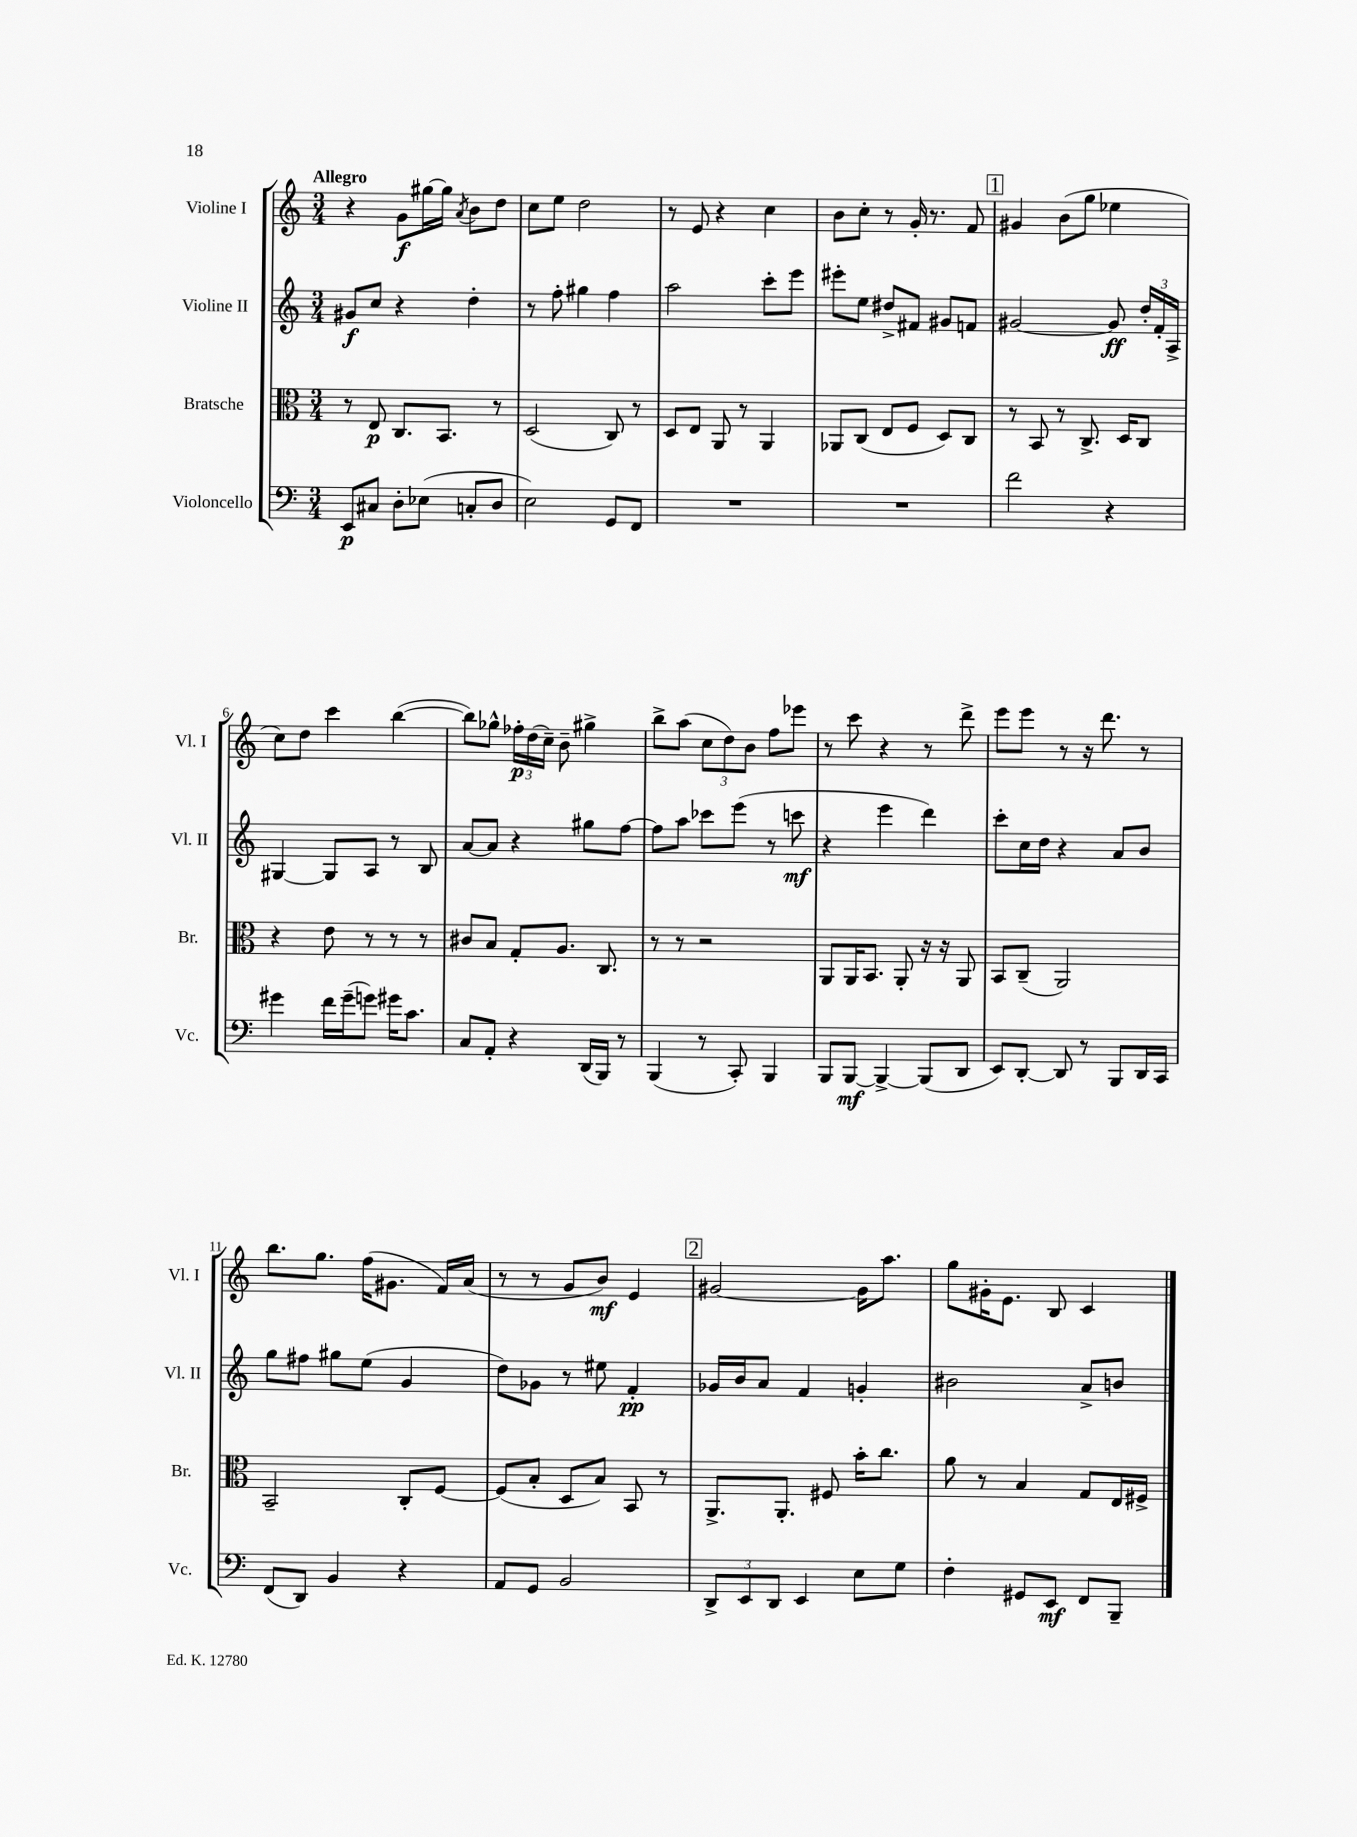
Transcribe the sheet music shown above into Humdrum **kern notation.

**kern	**kern	**kern	**kern
*staff4	*staff3	*staff2	*staff1
*clefF4	*clefC3	*clefG2	*clefG2
*k[]	*k[]	*k[]	*k[]
*M3/4	*M3/4	*M3/4	*M3/4
8EE	8r	8g#	4r
8C#	8E	8cc	.
8D'	8.C	4r	8g
(8E-	.	.	[16gg#
.	8.BB	.	16gg#]
.	.	.	8qa
8C'	.	4dd'	8b
8D	8r	.	8dd
=	=	=	=
2E)	(2D	8r	8cc
.	.	8ff'	8ee
.	.	4gg#	2dd
8GG	8C)	4ff	.
8FF	8r	.	.
=	=	=	=
2.r	8D	2aa	8r
.	8E	.	8e
.	8AA	.	4r
.	8r	.	.
.	4AA	8ccc'	4cc
.	.	8eee	.
=	=	=	=
2.r	8AA-	8eee#'	8b
.	(8C	8ee	8cc'
.	8E	8dd#^	8r
.	8F	8f#	16g'
.	.	.	8.r
.	8D)	8g#	.
.	8C	8f	8f
=	=	=	=
2f	8r	[2g#	4g#
.	8BB	.	.
.	8r	.	(8b
.	8.C^	.	8gg
4r	.	8g#]	4ee-
.	16D	.	.
.	8C	24dd'	.
.	.	24f'	.
.	.	24A^	.
=	=	=	=
4g#	4r	[4G#	8cc)
.	.	.	8dd
16f	8e	8G#]	4ccc
(16g#~	.	.	.
8g)	8r	8A	.
16g#	8r	8r	([4bb
8.c	.	.	.
.	8r	8B	.
=	=	=	=
8C	8c#	[8a	8bb])
8AA'	8B	8a]	8gg-^^
4r	8G'	4r	24ff-'
.	.	.	(24dd
.	.	.	24cc~)
.	8.A	.	8b~
(16DD	.	8gg#	4gg#^
16BBB)	8.C	.	.
8r	.	[8ff	.
=	=	=	=
(4BBB	8r	8ff]	8bb^
.	8r	8aa	(8aa
8r	2r	8ccc-	12cc
.	.	.	12dd)
8CC')	.	(8eee	.
.	.	.	12b
4BBB	.	8r	8ff
.	.	8ccc	8eee-
=	=	=	=
8BBB	8AA	4r	8r
[8BBB	16AA	.	8ccc
.	8.BB	.	.
4BBB^_	.	4eee	4r
.	8AA'	.	.
(8BBB]	16r	4ddd)	8r
.	16r	.	.
8DD	8AA	.	8ddd^
=	=	=	=
8EE)	8BB	8ccc'	8eee
[8DD'	(8C~	16cc	8eee
.	.	16dd	.
8DD]	2AA)	4r	8r
8r	.	.	16r
.	.	.	8.ddd
8BBB	.	8a	.
16DD	.	8b	8r
16CC	.	.	.
=	=	=	=
(8FF	2BB~	8gg	8.bb
8DD)	.	8ff#	.
.	.	.	8.gg
4BB	.	8gg#	.
.	.	(8ee	(16ff
.	.	.	8.g#
4r	8C'	4g	.
.	[8F	.	16f)
.	.	.	(16a
=	=	=	=
8AA	(8F]	8dd)	8r
8GG	8B'	8g-	8r
2BB	8D	8r	8g
.	8B)	8ee#	8b)
.	8BB	4f'	4e
.	8r	.	.
=	=	=	=
12DD^	8.AA^	16g-	[2g#
.	.	16b	.
12EE	.	.	.
.	.	8a	.
12DD	.	.	.
.	8.AA'	.	.
4EE	.	4f	.
.	8F#	.	.
8E	16b'	4g'	16g#]
.	8.cc	.	8.aa
8G	.	.	.
=	=	=	=
4F'	8a	2b#	8gg
.	8r	.	16g#'
.	.	.	8.e
8GG#	4B	.	.
8EE	.	.	8B
8FF	8G	8a^	4c
8BBB~	16E	8b	.
.	16F#^	.	.
==	==	==	==
*-	*-	*-	*-
